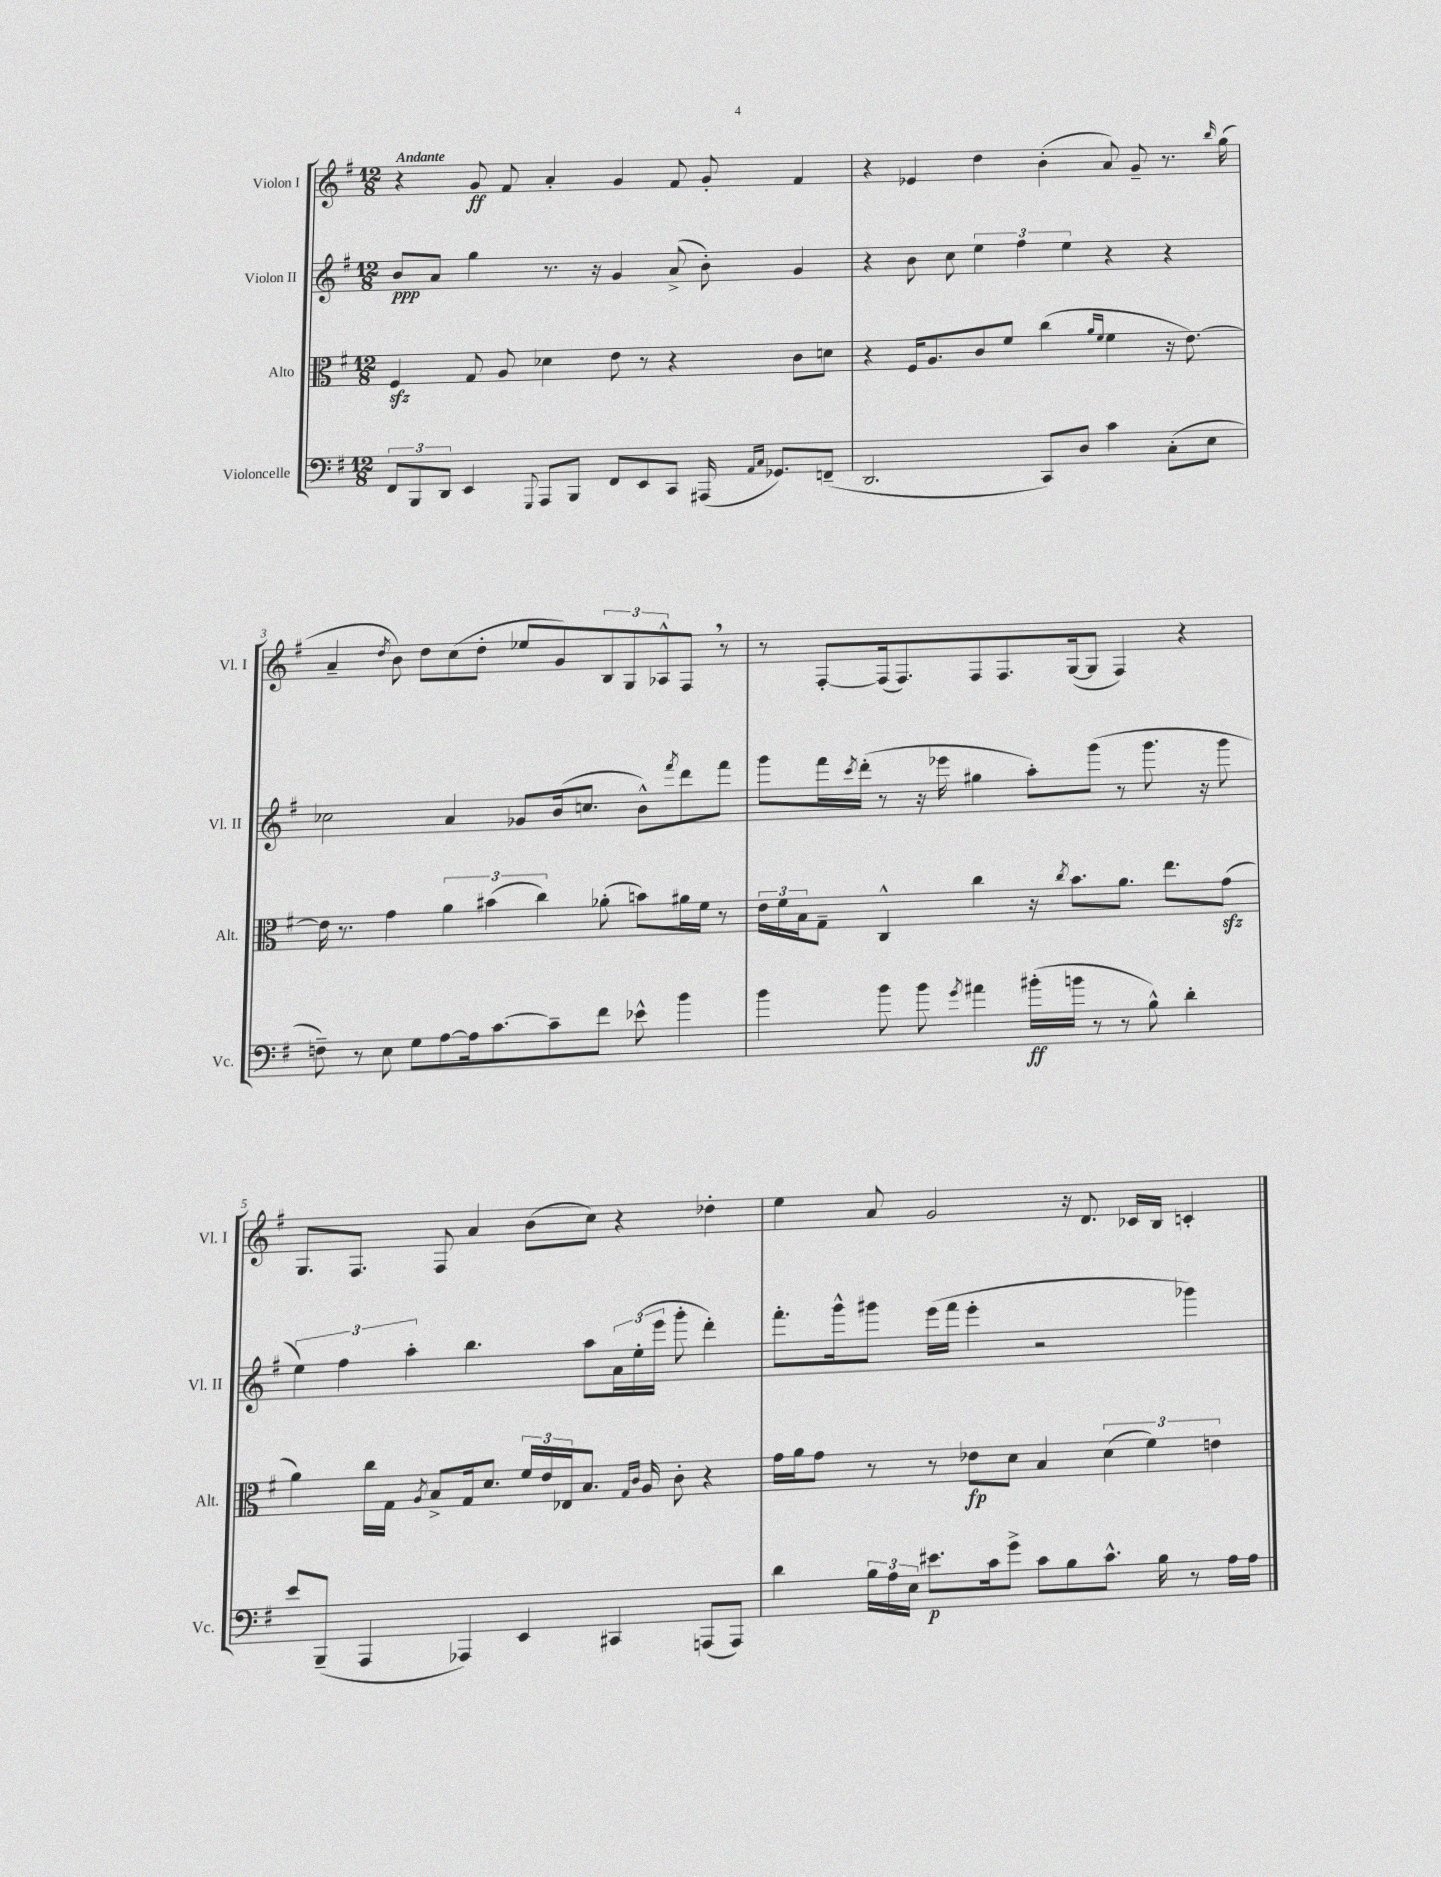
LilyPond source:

<<
\new StaffGroup <<
\new Staff = "s0" \with { instrumentName = "Violon I" shortInstrumentName = "Vl. I" } {
    \clef treble \key g \major \numericTimeSignature \time 12/8 \tempo "Andante"
    r4 g'8\ff fis'8 a'4-. g'4 fis'8 g'8-. fis'4 |
    r4 ees'4 d''4 b'4-.( a'8) g'8-- r8. \grace { b''16 } g''16( |
    a'4-- \acciaccatura { d''8 } b'8) d''8 c''8( d''8-. ees''8 g'8) \tuplet 3/2 { b8 g8 aes8-^ } fis8 \breathe r8 |
    r8 fis8~-. fis16( fis8.) fis8 fis8. g16~( g8 fis4) r4 |
    g8. fis8. fis8 a'4 b'8( c''8) r4 des''4-. |
    e''4 a'8 g'2 r16 d'8. ces'16 b16 c'4-. \bar "|." |
}
\new Staff = "s1" \with { instrumentName = "Violon II" shortInstrumentName = "Vl. II" } {
    \clef treble \key g \major \numericTimeSignature \time 12/8
    b'8\ppp a'8 g''4 r8. r16 g'4 a'8->( b'8-.) g'4 |
    r4 b'8 c''8 \tuplet 3/2 { e''4 fis''4 e''4 } r4 r4 |
    ces''2 a'4 ges'8 b'16( c''8. b'8-^) \acciaccatura { fis'''8 } d'''8 fis'''8 |
    g'''8 fis'''16 \acciaccatura { c'''8 } d'''16-.( r8 r16 ees'''16 gis''4 a''8-.) g'''8( r8 g'''8. r16 g'''8 |
    \tuplet 3/2 { e''4) fis''4 a''4-. } b''4. a''8 \tuplet 3/2 { a'16 e''16-.( e'''16 } g'''8-. d'''4-.) |
    fis'''8.-. g'''16-^ gis'''8 e'''16( fis'''16 e'''4-. r2 ges'''4) \bar "|." |
}
\new Staff = "s2" \with { instrumentName = "Alto" shortInstrumentName = "Alt." } {
    \clef alto \key g \major \numericTimeSignature \time 12/8
    fis4\sfz g8 a8 des'4 e'8 r8 r4 c'8 d'8 |
    r4 fis16 a8. c'8 fis'8 c''4( \grace { a'16 fis'16 } fis'4 r16 e'8.~) |
    e'16 r8. g'4 \tuplet 3/2 { a'4 bis'4( c''4) } aes'8-.( b'8) ais'16 fis'16 r8 |
    \tuplet 3/2 { e'16 fis'16 b16 } g8-- c4-^ c''4 r16 \acciaccatura { c''8 } b'8. a'8. e''8. g'8\sfz( |
    a'4) c''16 g16 \acciaccatura { a8 } b8-> g16 d'8. \tuplet 3/2 { fis'16 e'16 ees16 } b8. \grace { g16 c'16 } a16 c'8-. r4 |
    g'16 a'16 g'8 r8 r8 ees'8\fp d'8 b4 \tuplet 3/2 { d'4( fis'4) e'4 } \bar "|." |
}
\new Staff = "s3" \with { instrumentName = "Violoncelle" shortInstrumentName = "Vc." } {
    \clef bass \key g \major \numericTimeSignature \time 12/8
    \tuplet 3/2 { fis,8 b,,8 d,8 } e,4 \appoggiatura { g,,8 } a,,8 b,,8 fis,8 e,8 c,8 ais,,16( \grace { a,16 c16 } ges,8.) f,8--( |
    d,2. c,8) d8 c'4 c8-.( e8 |
    f8--) r8 e8 g8 a8~ a16 c'8.~ c'8-- fis'8 ees'8-^ b'4 |
    b'4 b'8 b'8 \acciaccatura { g'8 } ais'4 bis'16-.\ff( b'16 r8 r8 b8-^) d'4-. |
    e'8 b,,8--( a,,4 aes,,4) e,4 cis,4 a,,8( a,,8) |
    d'4 \tuplet 3/2 { b16 a16 e16 } eis'8.\p c'16 g'8-> c'8 b8 c'8.-^ b16 r8 a16 a16 \bar "|." |
}
>>
>>
